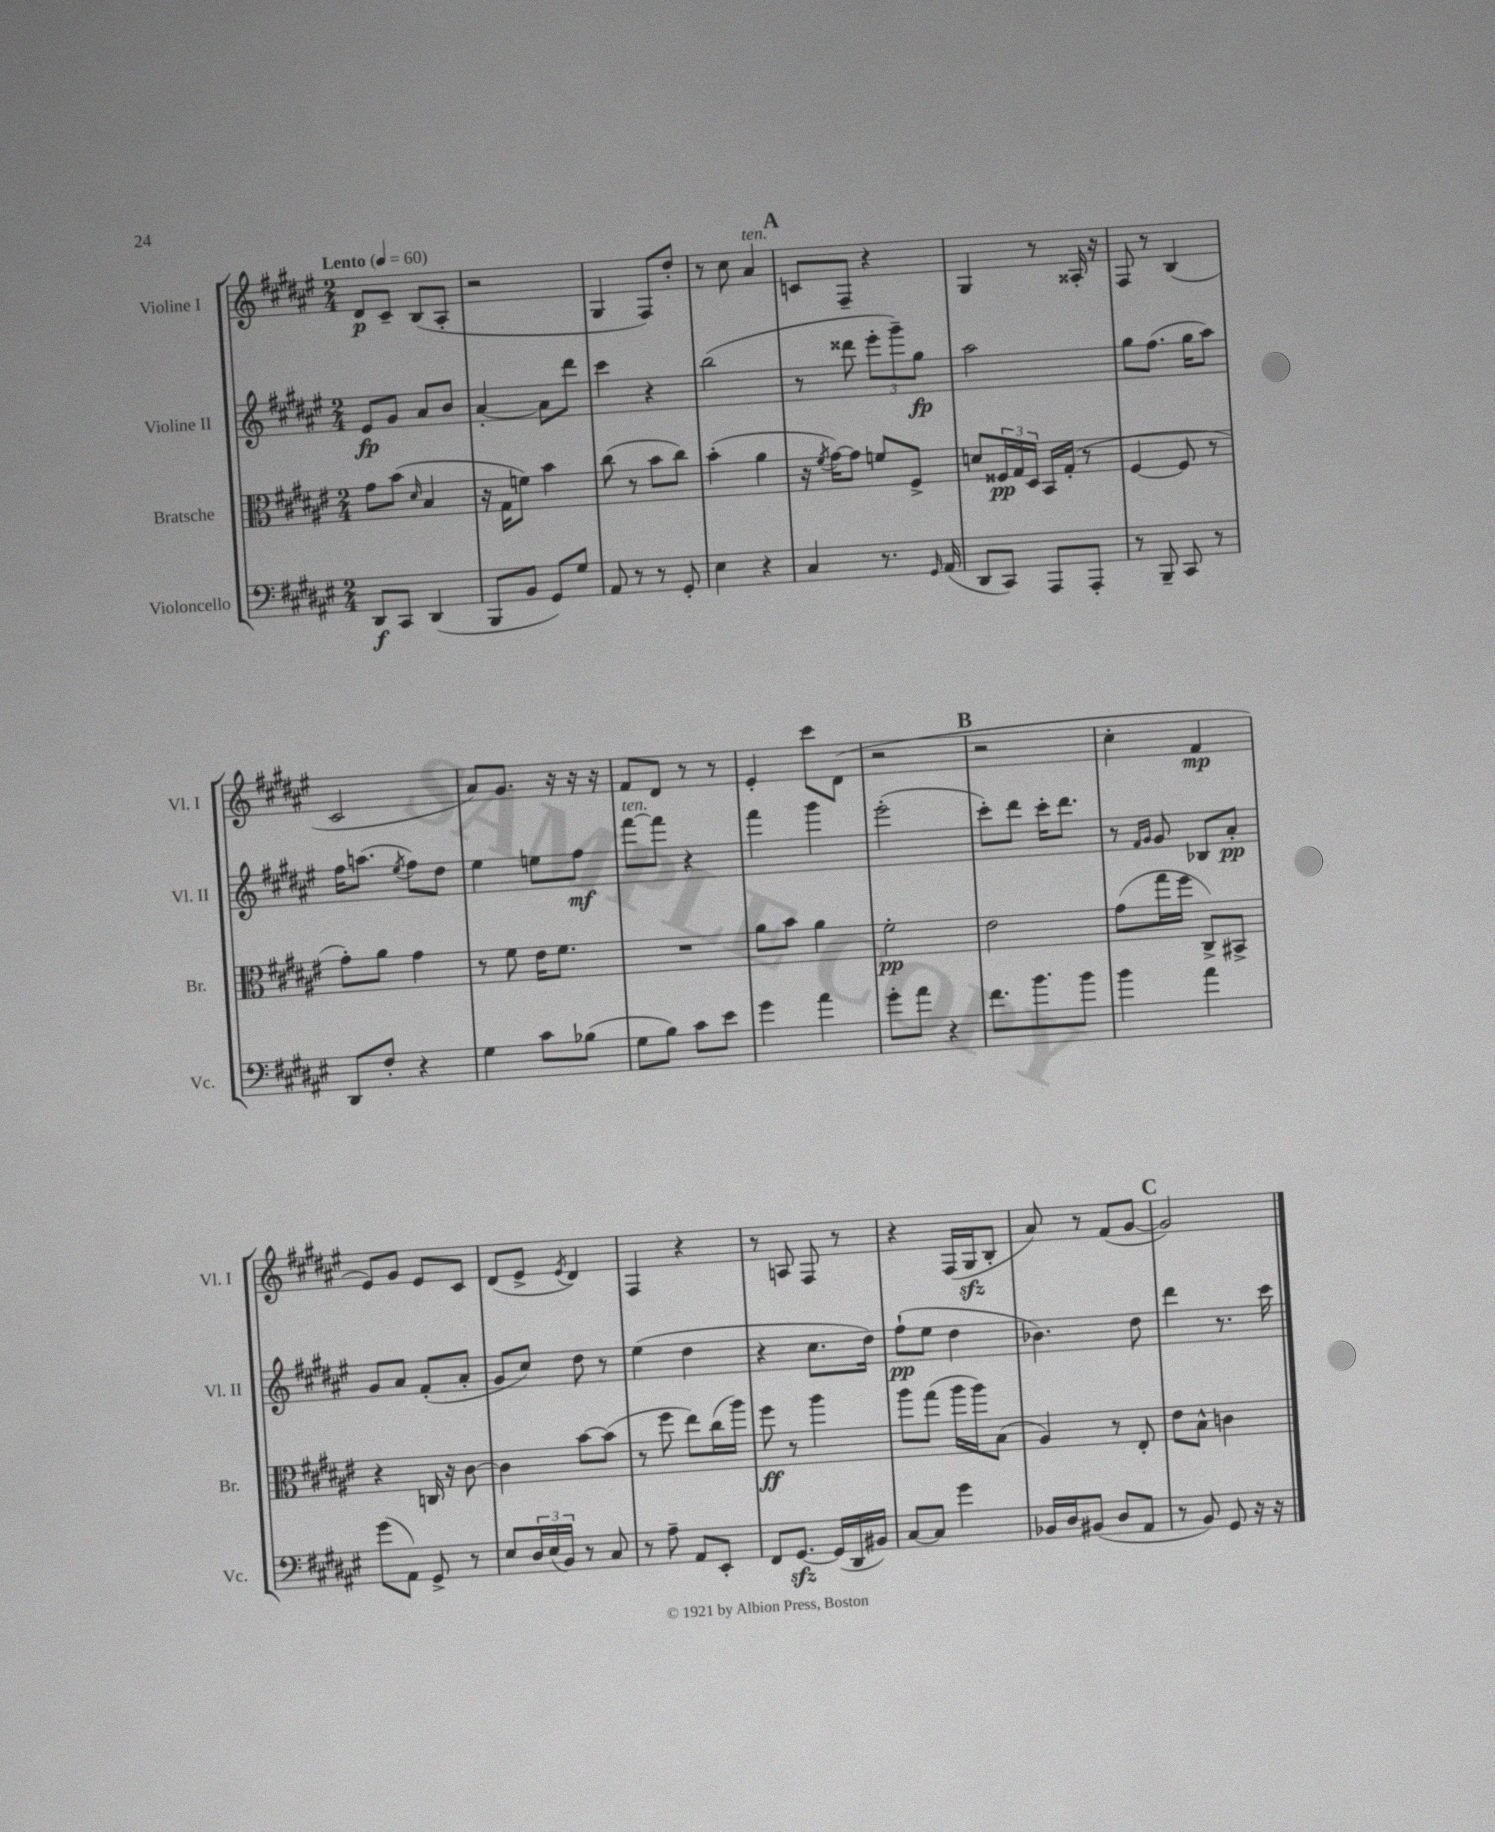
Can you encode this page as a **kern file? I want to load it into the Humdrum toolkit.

**kern	**dynam	**kern	**dynam	**kern	**dynam	**kern	**dynam
*part4	*part4	*part3	*part3	*part2	*part2	*part1	*part1
*staff4	*staff4	*staff3	*staff3	*staff2	*staff2	*staff1	*staff1
*I"Violoncello	*	*I"Bratsche	*	*I"Violine II	*	*I"Violine I	*
*I'Vc.	*	*I'Br.	*	*I'Vl. II	*	*I'Vl. I	*
*clefF4	*	*clefC3	*	*clefG2	*	*clefG2	*
*k[f#c#g#d#a#e#]	*	*k[f#c#g#d#a#e#]	*	*k[f#c#g#d#a#e#]	*	*k[f#c#g#d#a#e#]	*
*M2/4	*	*M2/4	*	*M2/4	*	*M2/4	*
*MM60	*	*MM60	*	*MM60	*	*MM60	*
=1	=1	=1	=1	=1	=1	=1	=1
!	!	!	!	!	!	!LO:TX:a:B:t=Lento	!
8DD#/L	f	8g#\L	.	8e#/L	fp	8d#/L	p
8CC#/J	.	(8b\J	.	8g#/J	.	8c#~/J	.
.	.	16qqd#/	.	.	.	.	.
(4DD#/	.	4B/	.	8a#/L	.	(8B/L	.
.	.	.	.	8b/J	.	8A#'/J	.
=2	=2	=2	=2	=2	=2	=2	=2
8BBB/L	.	16r	.	[4a#'/	.	2r	.
.	.	16G#\KL	.	.	.	.	.
8BB/J	.	8fn\J)	.	.	.	.	.
8GG#/L)	.	4b\	.	8a#\L]	.	.	.
8G#/J	.	.	.	8ddd#\J	.	.	.
=3	=3	=3	=3	=3	=3	=3	=3
8AA#/	.	(8cc#\	.	4ccc#\	.	4G#/	.
8r	.	8r	.	.	.	.	.
8r	.	8b\L	.	4r	.	8F#/L)	.
8GG#'/	.	8cc#\J)	.	.	.	8dd#'/J	.
=4	=4	=4	=4	=4	=4	=4	=4
4E#\	.	(4b'\	.	(2bb\	.	8r	.
.	.	.	.	.	.	8cc#\	.
!	!	!	!	!	!	!LO:TX:a:i:t=ten.	!
4r	.	4a#\	.	.	.	4a#/	.
!!LO:REH:place=s1:t=A
=5	=5	=5	=5	=5	=5	=5	=5
4C#/	.	16r	.	8r	.	8cn/L	.
.	.	8qf#/	.	.	.	.	.
.	.	[16g#\KL)	.	.	.	.	.
.	.	8g#\J]	.	8ddd##X\	.	8F#~/J	.
8.r	.	8fn/L	.	12eee#'\L	.	4r	.
.	.	.	.	12ggg#~\)	.	.	.
.	.	8F#^/J	.	.	.	.	.
.	.	.	.	12gg#\J	fp	.	.
16qqGG#/	.	.	.	.	.	.	.
(16AA#/	.	.	.	.	.	.	.
=6	=6	=6	=6	=6	=6	=6	=6
8DD#/L	.	8dn/L	.	2aa#\	.	4G#/	.
8CC#/J)	.	24F##X/L	pp	.	.	.	.
.	.	24G#/	.	.	.	.	.
.	.	24D#/JJ	.	.	.	.	.
8AAA#/L	.	16BB/LL	.	.	.	8r	.
.	.	(16G#'/JJ	.	.	.	.	.
8AAA#'/J	.	8r	.	.	.	16A##X'/	.
.	.	.	.	.	.	16r	.
=7	=7	=7	=7	=7	=7	=7	=7
8r	.	[4F#/	.	8gg#\L	.	8F#/	.
8BBB~/	.	.	.	(8.ff#\J	.	8r	.
8CC#/	.	8F#/]	.	.	.	(4B/	.
.	.	.	.	16gg#\KL	.	.	.
8r	.	8r	.	8aa#\J)	.	.	.
!!LO:LB:g=z
=8	=8	=8	=8	=8	=8	=8	=8
8DD#/L	.	8g#'\L)	.	16ff#\KL	.	2c#/	.
.	.	.	.	(8.aan\J	.	.	.
8F#'/J	.	8a#\J	.	.	.	.	.
.	.	.	.	8qee#/	.	.	.
4r	.	4g#\	.	8ff#\L)	.	.	.
.	.	.	.	8dd#\J	.	.	.
=9	=9	=9	=9	=9	=9	=9	=9
4G#\	.	8r	.	4ee#\	.	8a#/L)	.
.	.	8f#\	.	.	.	8.g#/J	.
8c#\L	.	16e#\KL	.	8een\L	.	.	.
.	.	8.f#\J	.	.	.	16r	.
(8B-X\J	.	.	.	8ff#\J	mf	16r	.
.	.	.	.	.	.	16r	.
=10	=10	=10	=10	=10	=10	=10	=10
!	!	!	!	!LO:TX:a:i:t=ten.	!	!	!
8G#\L	.	2r	.	[8fff#\L	.	8f#/L	.
8B\J)	.	.	.	8fff#\J]	.	8d#/J	.
8c#\L	.	.	.	4r	.	8r	.
8e#\J	.	.	.	.	.	8r	.
=11	=11	=11	=11	=11	=11	=11	=11
4g#\	.	8a#\L	.	4fff#\	.	4e#'/	.
.	.	8b\J	.	.	.	.	.
4a#\	.	4a#\	.	4ggg#\	.	8ccc#\L	.
.	.	.	.	.	.	(8d#\J	.
=12	=12	=12	=12	=12	=12	=12	=12
8g#'\L	.	2f#'\	pp	(2eee#'\	.	2r	.
8a#\J	.	.	.	.	.	.	.
4r	.	.	.	.	.	.	.
!!LO:REH:place=s1:t=B
=13	=13	=13	=13	=13	=13	=13	=13
8.f#\L	.	2e#\	.	8ccc#'\L)	.	2r	.
.	.	.	.	8ddd#\J	.	.	.
8.b\	.	.	.	.	.	.	.
.	.	.	.	16ccc#'\KL	.	.	.
.	.	.	.	8.ddd#\J	.	.	.
8b\J	.	.	.	.	.	.	.
=14	=14	=14	=14	=14	=14	=14	=14
4b\	.	(8g#\L	.	8r	.	4cc#'\	.
.	.	.	.	16qqf#/LL	.	.	.
.	.	.	.	16qqg#/JJ	.	.	.
.	.	16gg#\L	.	8g#/	.	.	.
.	.	16ff#\JJ	.	.	.	.	.
4a#\	.	8C#^/L)	.	8B-X/L	.	4f#/	mp
.	.	8BB#X^/J	.	8a#'/J	pp	.	.
!!LO:LB:g=z
=15	=15	=15	=15	=15	=15	=15	=15
(8g#\L	.	4r	.	8g#/L	.	8e#/L)	.
8AA#\J)	.	.	.	8a#/J	.	8g#/J	.
8GG#^/	.	16Cn/	.	(8f#'/L	.	8e#/L	.
.	.	16r	.	.	.	.	.
8r	.	[8c#\	.	8a#'/J	.	8c#/J	.
=16	=16	=16	=16	=16	=16	=16	=16
8E#/L	.	4c#\]	.	8g#/L	.	(8d#/L	.
24D#/L	.	.	.	8cc#/J)	.	8e#^/J	.
(24E#/	.	.	.	.	.	.	.
24BB/JJ)	.	.	.	.	.	.	.
.	.	.	.	.	.	8qe#/	.
8r	.	[8b\L	.	8dd#\	.	4d#/)	.
8C#/	.	(8b\J]	.	8r	.	.	.
=17	=17	=17	=17	=17	=17	=17	=17
8r	.	8r	.	(4ee#\	.	4F#/	.
8A#~\	.	8ff#\	.	.	.	.	.
8AA#/L	.	8ee#\L)	.	4dd#\	.	4r	.
8EE#'/J	.	(16cc#\L	.	.	.	.	.
.	.	16aa#\JJ)	.	.	.	.	.
=18	=18	=18	=18	=18	=18	=18	=18
8FF#/L	.	8ff#\	ff	4r	.	8r	.
[8.GG#zz/J	.	8r	.	.	.	8An/	.
.	.	4aa#\	.	8.cc#\L	.	8F#/	.
(16GG#/LL]	.	.	.	.	.	.	.
16DD#/	.	.	.	.	.	8r	.
16BB#X/JJ)	.	.	.	16dd#\Jk)	.	.	.
=19	=19	=19	=19	=19	=19	=19	=19
[8C#/L	.	8aa#\L	.	(8ff#`\L	pp	4r	.
8C#/J]	.	(8gg#\J	.	8ee#\J	.	.	.
4g#\	.	16aa#\LL	.	4dd#\	.	(16F#/LL	.
.	.	16aa#\J)	.	.	.	16G#zz/J	.
.	.	(8B\J	.	.	.	8B'/J	.
=20	=20	=20	=20	=20	=20	=20	=20
16BB-X/LL	.	4A#/)	.	4.b-X\)	.	8a#/)	.
16D#/J	.	.	.	.	.	.	.
(8BB#X/J	.	.	.	.	.	8r	.
8D#/L	.	8r	.	.	.	(8f#/L	.
8AA#/J	.	8E#'/	.	8dd#\	.	[8g#/J	.
!!LO:REH:place=s1:t=C
=21	=21	=21	=21	=21	=21	=21	=21
8r	.	8e#\L	.	4ddd#\	.	2g#/])	.
8BB/)	.	8B^^\J	.	.	.	.	.
8GG#/	.	4cn\	.	8.r	.	.	.
16r	.	.	.	.	.	.	.
16r	.	.	.	16ccc#\	.	.	.
==	==	==	==	==	==	==	==
*-	*-	*-	*-	*-	*-	*-	*-
